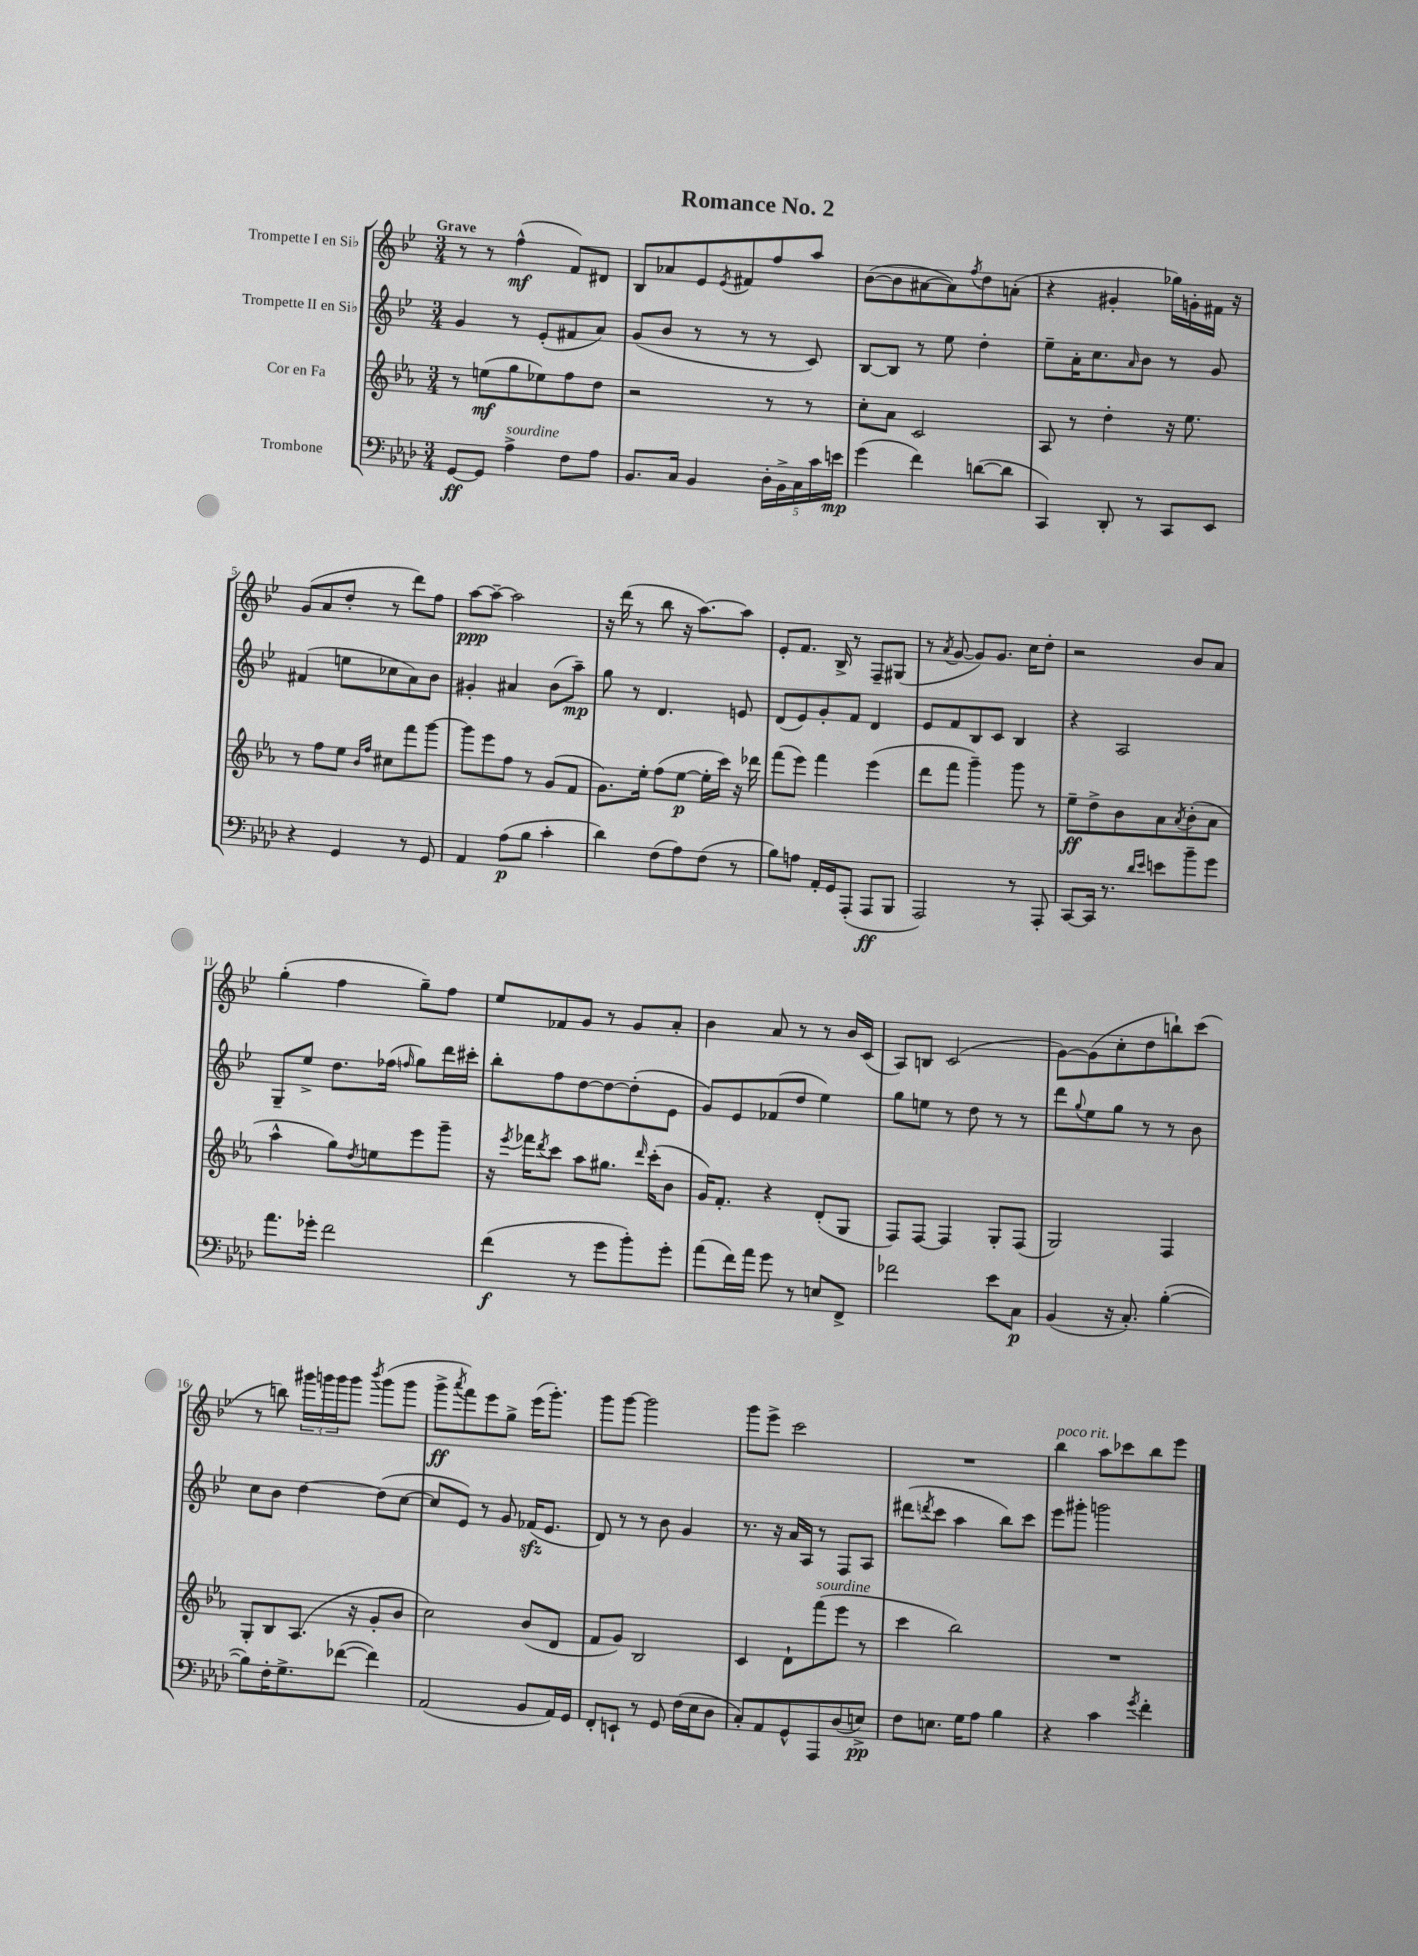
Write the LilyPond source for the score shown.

\header { title = "Romance No. 2" }
<<
\new StaffGroup <<
\new Staff = "s0" \with { instrumentName = "Trompette I en Sib" } {
    \clef treble \key bes \major \numericTimeSignature \time 3/4 \tempo "Grave"
    r8 r8 f''4-^\mf( f'8) dis'8 |
    bes8 aes'8 ees'8 \acciaccatura { ees'8 } fis'8 f''8 a''8 |
    bes'8~( bes'8 ais'8~ ais'8) \acciaccatura { f''8 } d''8 a'8-.( |
    r4 gis'4-. ges''16) g'16-. fis'16 r16 |
    g'8( a'8 d''8-. r8 d'''8) f''8 |
    a''8~\ppp a''8~-- a''2 |
    r16 d'''16( r8 bes''8 r16 a''8.~) a''8 |
    ees'8-. f'8. bes16-> r8 f8-- gis8( |
    r8 \acciaccatura { a'8 } g'8~ g'8) g'8. c''16 d''8-. |
    r2 bes'8 a'8 |
    g''4-.( f''4 g''8--) f''8 |
    ees''8 fes'8 g'8 r8 g'8 a'8-. |
    bes'4 a'8 r8 r8 bes'16 c'16( |
    a8) b8 c'2( |
    g'8~) g'8( c''8-. d''8 b''8-!) c'''8( |
    r8 b''8) \tuplet 3/2 { gis'''16 g'''16 g'''16 } g'''8 \acciaccatura { bes'''8 } g'''8( g'''8 |
    g'''8->\ff \acciaccatura { a'''8 } f'''8) ees'''8 g''8-> ees'''16( g'''8.-.) |
    g'''8 g'''8~ g'''2 |
    g'''8 ees'''8-> c'''2 |
    R2. |
    bes''4^\markup { \italic "poco rit." } a''8 ces'''8 bes''8 ees'''8 \bar "|." |
}
\new Staff = "s1" \with { instrumentName = "Trompette II en Sib" } {
    \clef treble \key bes \major \numericTimeSignature \time 3/4
    g'4 r8 ees'8-.( fis'8 a'8) |
    g'8( bes'8 r8 r8 r8 c'8) |
    bes8~ bes8 r8 ees''8 d''4-. |
    ees''8-- a'16-. c''8. \grace { a'16 } bes'8 r8 g'8 |
    fis'4( e''8 ces''8 a'8) bes'8 |
    gis'4-. ais'4 bes'8( a''8--\mp) |
    g''8 r8 d'4. e'8 |
    d'8( ees'8) g'8-. f'8 d'4 |
    ees'8 f'8 bes8 c'8 bes4 |
    r4 a2 |
    g8-- ees''8-> d''8. fes''16( \grace { f''16 } g''8) d'''16 cis'''16-. |
    bes''8-. f''8 d''8~ d''8~ d''8-.( ees'8 |
    g'8) ees'8 fes'8( d''8 ees''4) |
    g''8 e''8 r8 d''8 r8 r8 |
    d'''8 \appoggiatura { g''8 } ees''8 g''8 r8 r8 bes'8 |
    c''8 bes'8 d''4~ d''8( c''8~ |
    c''8 ees'8) r8 g'8 fes'16\sfz( ees'8. |
    d'8) r8 r8 bes'8 g'4 |
    r8. r16 a'16 a16 r8 f8 a8 |
    dis'''8( \acciaccatura { d'''8 } c'''8 a''4 bes''8) c'''8 |
    ees'''8 gis'''8-. g'''2 \bar "|." |
}
\new Staff = "s2" \with { instrumentName = "Cor en Fa" } {
    \clef treble \key ees \major \numericTimeSignature \time 3/4
    r8 e''8\mf( g''8 ees''8) f''8 d''8 |
    r2 r8 r8 |
    c''8-. aes'8 c'2 |
    aes8 r8 d''4-. r16 ees''8. |
    r8 f''8 ees''8 \grace { bes'16 f''16 } cis''8 f'''8 g'''8~ |
    g'''8 ees'''8 f''8 r8 g'8( f'8 |
    g'8.) ees''16-. f''8( ees''8~\p ees''16-. c'''16) r16 des'''16 |
    f'''8( ees'''8) f'''4 ees'''4( |
    d'''8 f'''8 g'''4--) g'''8 r8 |
    ees''8--\ff d''8-> bes'8 aes'8 \acciaccatura { aes'8 } bes'8-.( aes'8 |
    aes''4-^ g''8) \acciaccatura { d''8 } e''8 ees'''8 g'''8-- |
    r16 \acciaccatura { ees'''8 } fes'''16 \acciaccatura { d'''8 } c'''8 aes''8 gis''8. \grace { d'''16 } c'''16-.( bes'8 |
    g'16) f'8.-. r4 d'8-.( g8 |
    f8) f8~ f4 g8-. f8( |
    g2) f4 |
    g8-. bes8 aes8.( r16 g'8-. bes'8 |
    c''2) bes'8( d'8 |
    f'8 g'8) bes2 |
    c'4 d'8-! f'''8^\markup { \italic "sourdine" }( ees'''8 r8 |
    c'''4 bes''2) |
    R2. \bar "|." |
}
\new Staff = "s3" \with { instrumentName = "Trombone" } {
    \clef bass \key aes \major \numericTimeSignature \time 3/4
    g,8~\ff g,8 aes4->^\markup { \italic "sourdine" } f8 aes8 |
    bes,8. c16 bes,4 \tuplet 5/4 { des16-. bes,16-> c16 c'16 e'16\mp } |
    g'4( f'4) d'8~( d'8 |
    c,4) des,8-. r8 c,8 ees,8 |
    r4 g,4 r8 g,8 |
    aes,4 aes8\p( bes8 c'4-. |
    des'4) f8( aes8) f8( r8 |
    bes8) a8 aes,16-. g,16 aes,,8-.( aes,,8\ff bes,,8 |
    aes,,2) r8 aes,,8-. |
    c,8~ c,16 r8. \grace { des'16 ees'16 } e'8 bes'8-- g'8 |
    aes'8. ges'16-. f'2 |
    f'4\f( r8 g'8 bes'8-.) g'8-. |
    aes'8( f'16) aes'16 g'8 r8 e8 f,8-> |
    fes'2 ees'8 c8\p |
    bes,4( r16 c8.-.) bes4~-.( |
    bes8) f16-. g8.-> fes'8~( fes'4) |
    aes,2( bes,8 aes,16) g,16 |
    f,8-. e,8-! r8 g,8 f16( ees16 des8 |
    c8-.) aes,8 g,8-^ aes,,8 des8( e8->\pp) |
    f8 e8. g16 aes8 bes4 |
    r4 c'4 \acciaccatura { g'8 } f'4-. \bar "|." |
}
>>
>>
